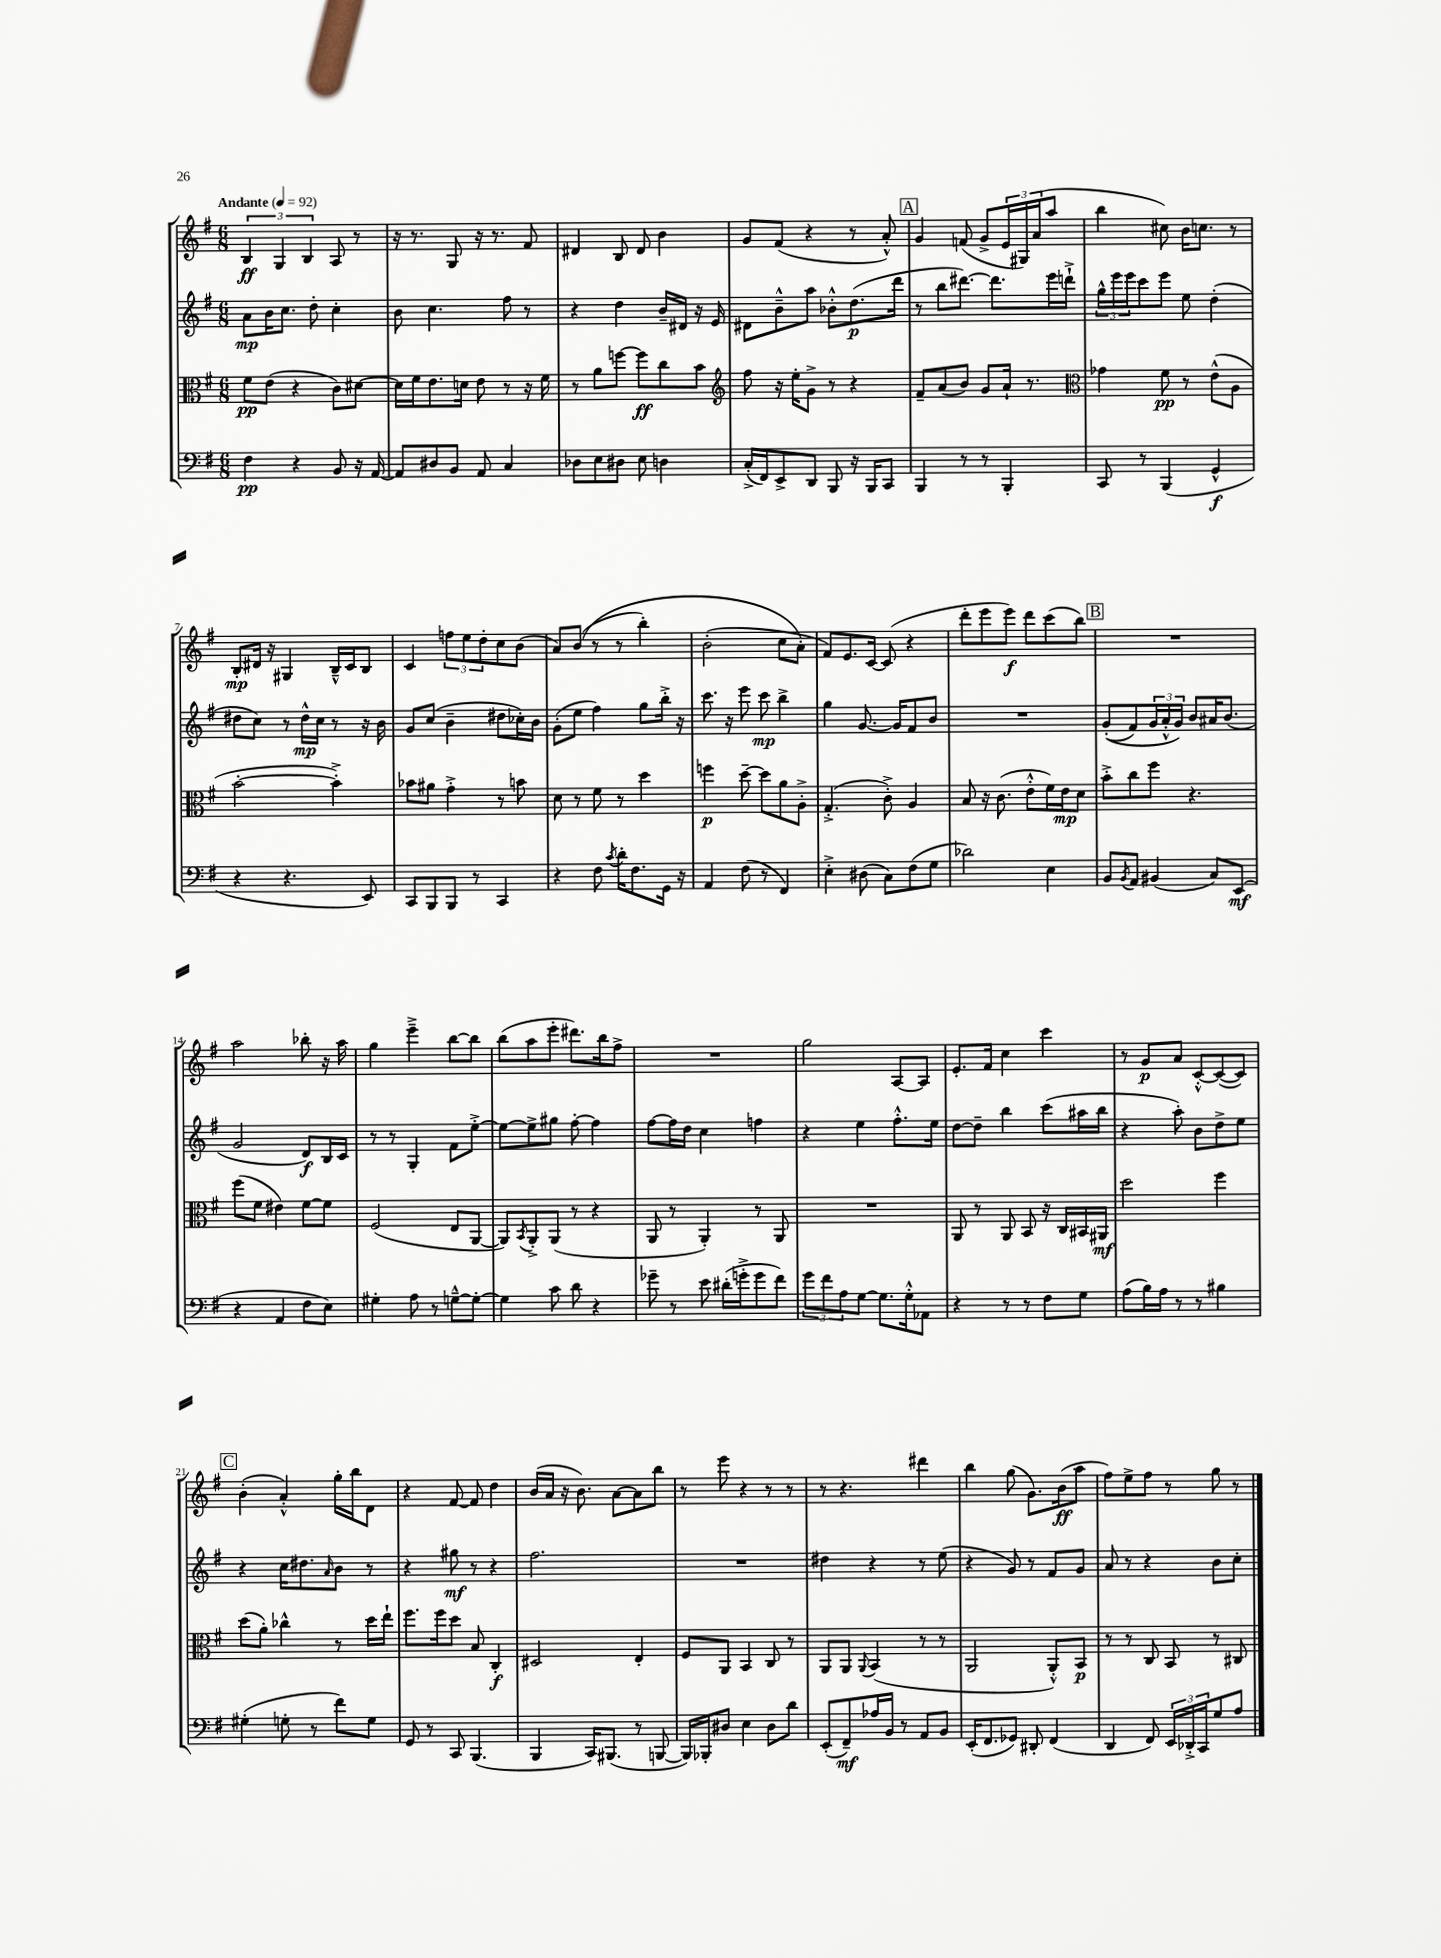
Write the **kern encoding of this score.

**kern	**kern	**kern	**kern
*staff4	*staff3	*staff2	*staff1
*clefF4	*clefC3	*clefG2	*clefG2
*k[f#]	*k[f#]	*k[f#]	*k[f#]
*M6/8	*M6/8	*M6/8	*M6/8
*MM92	*MM92	*MM92	*MM92
4F#	8f#	8a	6B
.	(8e	16b	.
.	.	.	6G
.	.	8.cc	.
4r	4r	.	.
.	.	.	6B
.	.	8dd'	.
8BB	8c)	4cc'	8A
16r	[8d#	.	8r
[16AA	.	.	.
=	=	=	=
8AA]	16d#]	8b	16r
.	16f#	.	8.r
8D#	8.e	4.cc	.
8BB	.	.	8G
.	16d	.	.
8AA	8e	.	16r
.	.	.	8.r
4C	8r	8ff#	.
.	16r	8r	8f#
.	16f#	.	.
=	=	=	=
8D-	8r	4r	4d#
8E	8a	.	.
8D#	[8ff	4dd	8B
8E	8ff]	.	8d#
4D	8cc	16b~	4b
.	.	16d#	.
.	8b	16r	.
.	.	16e	.
=	=	=	=
*	*clefG2	*	*
(16C'^	8ff#	8d#	8g
16FF#)	.	.	.
8EE^	16r	8b~^^	(8f#
.	16ee'	.	.
8DD	8g^	8aa	4r
8BBB	8r	8b-'^^	.
16r	4r	(8.dd	8r
16BBB	.	.	.
8CC	.	.	8a'^^)
.	.	16ddd	.
=	=	=	=
4BBB	8f#~	8r	4g
.	(8a	8bb	.
8r	8b)	[8.ddd#)	(8f
8r	8g	.	8g^
.	.	8.ddd#]	.
4BBB'	16a`	.	24e
.	.	.	24G#)
.	8.r	.	.
.	.	.	(24a
.	.	16eee	8aa
.	.	16ddd`^	.
=	=	=	=
*	*clefC3	*	*
8CC	4g-	24gg^^	4bb
.	.	24eee	.
.	.	24eee	.
8r	.	8ccc	.
(4BBB	8f#	8eee	8cc#)
.	8r	8ee	16b
.	.	.	8.cc
4GG^^	(8e^^	(4dd'	.
.	8A	.	8r
=	=	=	=
4r	[2b'	8dd#	8B'
.	.	8cc)	16d#
.	.	.	16r
4.r	.	8r	4G#
.	.	16dd#^^	.
.	.	16cc	.
.	4b'^])	8r	16B~^^
.	.	.	16c
8EE)	.	16r	8B
.	.	16b	.
=	=	=	=
8CC	8b-	8g	4c
8BBB	8a#	(8cc	.
8BBB	4g'^	4b~	12ff
.	.	.	12ee
8r	.	.	.
.	.	.	12dd'
4CC	8r	8dd#	8cc
.	8b	16cc-')	(8b
.	.	16b	.
=	=	=	=
4r	8d	(8g'	8a)
.	8r	8ee	&((8b
8F#	8f#	4ff#)	8r
8qc	.	.	.
16d'	8r	.	8r
8.F#	.	.	.
.	4dd	8gg	4bb')
16GG	.	16bb'^	.
16r	.	16r	.
=	=	=	=
4AA	4ff	8.ccc	(2b'
.	.	16r	.
(8F#	[8dd~	8eee	.
8r	8dd]	8ccc	.
4FF#)	8a	4bb^	8cc
.	8A'^	.	8a'&)
=	=	=	=
4E'^	(4.G'^	4gg	8f#)
.	.	.	8.e
(8D#	.	[8.g	.
.	.	.	[16c
8C)	8c'^)	.	(8c]
.	.	16g]	.
(8F#	4A	8f#	4r
8G	.	8b	.
=	=	=	=
2d-)	8B	2.r	8ddd'
.	16r	.	8eee
.	(8.c	.	.
.	.	.	8eee)
.	8e'^^	.	8ddd
4E	16f#)	.	(8ccc
.	16e	.	.
.	8d	.	8bb)
=	=	=	=
8BB	8b'^	&((8g'	2.r
8qBB	.	.	.
8AA	8cc	8f#)	.
(4BB#	8ff#	24g	.
.	.	24a'^^	.
.	.	24g&)	.
.	4.r	8b	.
8C)	.	16a#	.
.	.	(8.b	.
(8EE	.	.	.
=	=	=	=
4r	(8ff#	2g	2aa
.	8f#	.	.
4AA	4e#)	.	.
8F#	[8f#	8d)	8bb-'
8E)	8f#]	16B	16r
.	.	16c	16aa
=	=	=	=
4G#'	(2F#	8r	4gg
.	.	8r	.
8A	.	4G'	4eee~^
8r	.	.	.
[8G~^^	8E	8f#	[8bb
8G'_	[8AA	[8ee'^	8bb]
=	=	=	=
4G]	8AA])	8ee_	(8bb
.	8qBB	.	.
.	8AA'^	8ee^]	8aa
8c	(8AA	8gg#	8eee'
8d	8r	[8ff#'	8.ddd#)
4r	4r	4ff#]	.
.	.	.	16bb
.	.	.	8ff#^
=	=	=	=
8g-~	8AA	[8ff#	2.r
8r	8r	16ff#]	.
.	.	16dd	.
8e	4AA')	4cc	.
(16d#'	.	.	.
16g'^	.	.	.
8g	8r	4ff	.
8f#)	8AA	.	.
=	=	=	=
12g	2.r	4r	2gg
12f#	.	.	.
12A	.	.	.
[8G	.	4ee	.
8.G]	.	.	.
.	.	8.ff#'^^	[8A
16G'^^	.	.	.
8AA-	.	.	8A]
.	.	16ee	.
=	=	=	=
4r	8AA	[8dd	8.e'
.	8r	8dd~]	.
.	.	.	16f#
8r	8AA	4bb	4cc
8r	8BB	.	.
8F#	16r	(8ccc	4ccc
.	16C	.	.
8G	16BB#	16aa#	.
.	16AA#	16bb	.
=	=	=	=
(8A	2dd	4r	8r
16B)	.	.	8g
16A	.	.	.
8r	.	8aa')	8a
8r	.	8b	[8c'^^
4B#	4ff#	8dd^	(8c_
.	.	8ee	8c])
=	=	=	=
(4G#'	(8dd	4r	(4b'
.	8a')	.	.
8G'	4cc-^^	16cc	4a'^^)
.	.	8.dd#	.
8r	.	.	.
.	.	16qqa	.
8f#)	8r	8b	16gg'
.	.	.	16bb
8G	16dd	8r	8d
.	16ee`	.	.
=	=	=	=
8GG	8.ff#	4r	4r
8r	.	.	.
.	16ff#	.	.
8CC	8dd	8gg#	[8f#
(4.BBB	8B	8r	8f#]
.	4C'	4r	4dd
=	=	=	=
4BBB	2D#	2.ff#	(16b
.	.	.	16a
.	.	.	16r
.	.	.	8.b)
16CC)	.	.	.
(8.BBB#	.	.	.
.	.	.	[8a
8r	4E'	.	8a]
[8BBB	.	.	8bb
=	=	=	=
16BBB])	8F#	2.r	8r
16BBB-'	.	.	.
8D#	8AA	.	8eee
4E	4BB	.	4r
8D#	8C	.	8r
8d	8r	.	8r
=	=	=	=
(8EE'	8AA	4dd#	8r
8FF#~)	8AA	.	4.r
.	8qqAA	.	.
16A-	(4BB	4r	.
16BB	.	.	.
8r	.	.	.
8AA	8r	8r	4ddd#
8BB	8r	(8ee	.
=	=	=	=
(16EE'	2AA	4r	4bb
8.FF#	.	.	.
8GG-)	.	8g)	(8gg
8DD#'	.	8r	8.g)
(4FF#	8AA'^^)	8f#	.
.	.	.	(16b
.	8BB	8g	8aa
=	=	=	=
4DD	8r	8a	8ff#)
.	8r	8r	8ee^
8FF#)	8C	4r	8ff#
24EE	8BB	.	8r
24DD-'^	.	.	.
24CC	.	.	.
8G	8r	8b	8gg
8A	8C#	8cc'	8r
==	==	==	==
*-	*-	*-	*-
